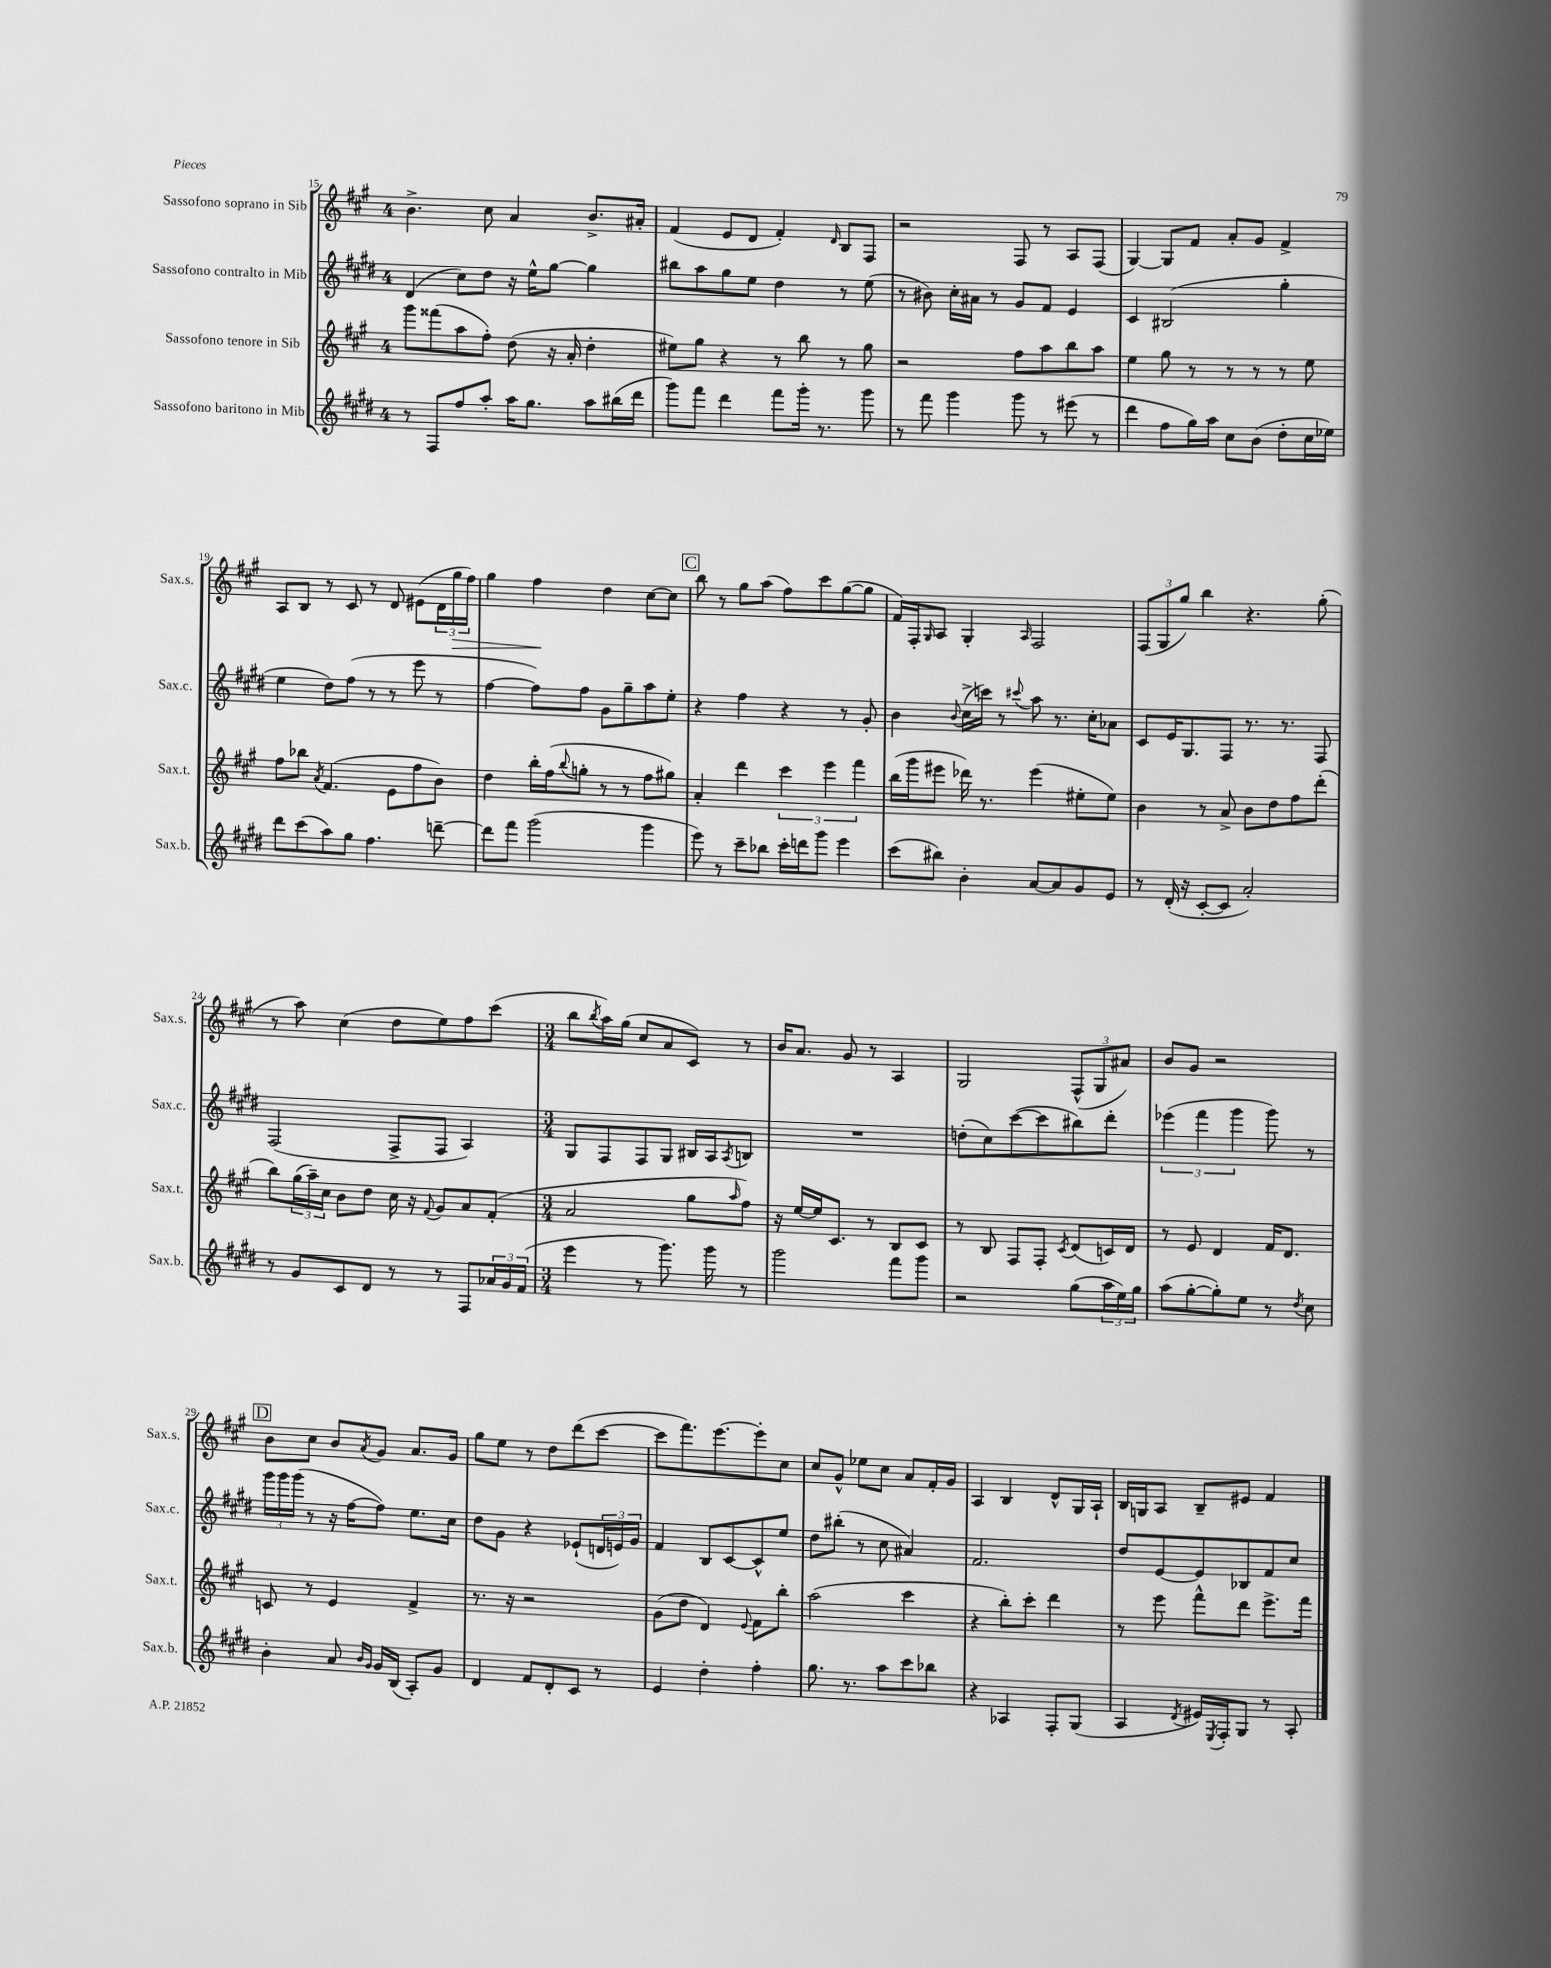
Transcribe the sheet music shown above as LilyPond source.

<<
\new StaffGroup <<
\new Staff = "s0" \with { instrumentName = "Sassofono soprano in Sib" shortInstrumentName = "Sax.s." } {
    \clef treble \key a \major \once \override Staff.TimeSignature.style = #'single-digit \time 4/4
    b'4.-> cis''8 a'4 b'8.-> ais'16-. |
    fis'4( e'8 d'8 fis'4-.) \grace { d'16 } b8 fis8 |
    r2 fis8 r8 a8 fis8( |
    gis4~) gis8 fis'8 a'8-. gis'8 fis'4-> |
    a8 b8 r8 cis'8 r8 d'8 eis'8( \tuplet 3/2 { d'16 gis''16\> fis''16) } |
    gis''4 fis''4\! d''4 cis''8~ cis''8 |
    \mark \markup { \box "C" } b''8 r8 gis''8 a''8( fis''8) cis'''8 gis''8~( gis''8 |
    fis'16) fis16-. \grace { gis16 } a8 gis4-. \grace { a16 } fis2 |
    \tuplet 3/2 { fis8( gis8 gis''8) } b''4 r4. gis''8-.( |
    r8 a''8) cis''4( d''8 e''8) fis''8 cis'''8( |
    \numericTimeSignature \time 3/4 b''8 \acciaccatura { b''8 } a''16) gis''16( cis''8 a'8 cis'8) r8 |
    b'16 a'8. gis'8 r8 a4 |
    gis2 \tuplet 3/2 { fis8-^( gis8 ais'8) } |
    b'8 gis'8 r2 |
    \mark \markup { \box "D" } b'8 cis''8 b'8 \acciaccatura { a'8 } gis'8 a'8. gis'16 |
    gis''8 e''8 r8 d''8 d'''8( cis'''8~ |
    cis'''8 fis'''8.) e'''8.~ e'''8-. cis''8 |
    cis''8 gis'8-^ ees''8 cis''8 a'8 fis'16-. gis'16 |
    a4 b4 d'8-^ gis16 a16-! |
    b16 g16 a8 b8-- eis'8 fis'4 \bar "|." |
}
\new Staff = "s1" \with { instrumentName = "Sassofono contralto in Mib" shortInstrumentName = "Sax.c." } {
    \clef treble \key e \major \once \override Staff.TimeSignature.style = #'single-digit \time 4/4
    dis'4( cis''8) dis''8 r16 e''16-^ gis''8~ gis''4 |
    bis''8 a''8 gis''8 e''8 dis''4 r8 e''8( |
    r8 bis'8) cis''16-. ais'16 r8 gis'8 fis'8 e'4 |
    cis'4 bis2( gis''4-. |
    e''4 dis''8) fis''8( r8 r8 e'''8 r8 |
    fis''4~ fis''8) fis''8 gis'8 gis''8-- a''8 e''8-. |
    \mark \markup { \box "C" } r4 fis''4 r4 r8 gis'8-. |
    b'4 \appoggiatura { b'8 } cis''16->( c'''16) r8 \appoggiatura { cis'''8 } a''8 r8. cis''16-. aes'8 |
    cis'8 e'16 gis8. fis8 r8. r8. fis8 |
    fis2( fis8-> fis8 a4) |
    \numericTimeSignature \time 3/4 gis8 fis8 fis8 gis8 bis16 a16 \acciaccatura { a8 } b8 |
    R2. |
    d''8-.( cis''8) cis'''8~( cis'''8 bis''8) dis'''8-. |
    \tuplet 3/2 { ees'''4( fis'''4 gis'''4 } gis'''8) r8 |
    \mark \markup { \box "D" } \tuplet 3/2 { gis'''16 gis'''16 gis'''16( } r8 r16 fis''16~ fis''8) e''8. cis''16 |
    dis''8 gis'8 r4 ees'8-!( \tuplet 3/2 { d'16 e'16) gis'16 } |
    fis'4 b8 cis'8~ cis'8-^ e''8 |
    dis''8 bis''8-.( r8 cis''8 ais'4) |
    fis'2. |
    dis''8 e'8~ e'8 bes8 fis'8 cis''8 \bar "|." |
}
\new Staff = "s2" \with { instrumentName = "Sassofono tenore in Sib" shortInstrumentName = "Sax.t." } {
    \clef treble \key a \major \once \override Staff.TimeSignature.style = #'single-digit \time 4/4
    gis'''8 fisis'''8( a''8 fis''8-.) d''8( r16 a'16-. d''4-. |
    eis''8) gis''8 r4 r8 b''8 r8 gis''8 |
    r2 fis''8 a''8 b''8 a''8 |
    e''4 gis''8 r8 r8 r8 r8 e''8 |
    fis''8 bes''8 \acciaccatura { a'8 } fis'4.( e'8 fis''8 b'8) |
    d''4 b''16-. fis''16( \appoggiatura { b''8 } g''8-. r8 r8 fis''8 gis''8) |
    \mark \markup { \box "C" } a'4-. d'''4 \tuplet 3/2 { cis'''4 e'''4 fis'''4 } |
    b''16( gis'''16 eis'''8 des'''16) r8. eis'''4( eis''8-. eis''8) |
    b'4 r8 a'8-> b'8 d''8 fis''8 d'''8-.( |
    b''8) \tuplet 3/2 { gis''16( a''16--) cis''16 } b'8 d''8 cis''16 r16 \appoggiatura { fis'8 } gis'8 a'8 fis'8-.( |
    \numericTimeSignature \time 3/4 a'2 gis''8 \grace { a''16 } fis''8) |
    r16 e''16~ e''16 cis'8. r8 b8 cis'8 |
    r8 b8 fis8 fis8-. \acciaccatura { cis'8 } d'8( c'16) d'16 |
    r8 e'8 d'4 fis'16 d'8. |
    \mark \markup { \box "D" } c'8 r8 e'4 fis'4-> |
    r8. r16 r2 |
    gis'8( d''8 d'4) \appoggiatura { e'8 } fis'8 b''8-. |
    a''2( cis'''4 |
    r4 b''8-.) cis'''8-. d'''4 |
    r8 e'''8 fis'''8-^ d'''8 e'''8.-> fis'''16 \bar "|." |
}
\new Staff = "s3" \with { instrumentName = "Sassofono baritono in Mib" shortInstrumentName = "Sax.b." } {
    \clef treble \key e \major \once \override Staff.TimeSignature.style = #'single-digit \time 4/4
    r8 fis8 fis''8 a''8-. a''16 gis''8. a''8 bis''16( dis'''16 |
    gis'''8) fis'''8 dis'''4 fis'''8 gis'''16-. r8. gis'''8 |
    r8 fis'''8 gis'''4 gis'''8 r8 eis'''8( r8 |
    dis'''4 fis''8 gis''16) a''16 cis''8 b'8( dis''8-. cis''16 ees''16) |
    dis'''8 cis'''8( a''8) gis''8 fis''4. d'''8~-- |
    d'''8 fis'''8 gis'''2( gis'''4 |
    \mark \markup { \box "C" } e'''8) r8 cis'''8-- bes''8 cis'''16-. d'''16 gis'''8 e'''4 |
    cis'''8( bis''8) b'4-. a'8~ a'8 gis'8 e'8 |
    r8 dis'16-.( r16 cis'8~-. cis'8 a'2-.) |
    r8 gis'8 cis'8 dis'8 r8 r8 fis8 \tuplet 3/2 { aes'16 gis'16 fis'16( } |
    \numericTimeSignature \time 3/4 e'''4 r8 gis'''8.) gis'''16 r8 |
    gis'''2 fis'''8 gis'''8 |
    r2 gis''8( \tuplet 3/2 { a''16 e''16) gis''16 } |
    a''8( gis''8~-. gis''8-.) e''8 r8 \acciaccatura { dis''8 } cis''8 |
    \mark \markup { \box "D" } b'4-. a'8 \grace { b'16 gis'16 } gis'16 b16( a8-.) gis'8 |
    dis'4 fis'8 dis'8-. cis'8 r8 |
    e'4 dis''4-. fis''4-. |
    gis''8. r8. a''8 cis'''8 bes''8 |
    r4 aes4 fis8-. gis8( |
    a4 \acciaccatura { dis'8 } eis'16) \acciaccatura { e8 } fis16-. gis8 r8 a8-. \bar "|." |
}
>>
>>
\layout { \context { \Score currentBarNumber = #15 } }
